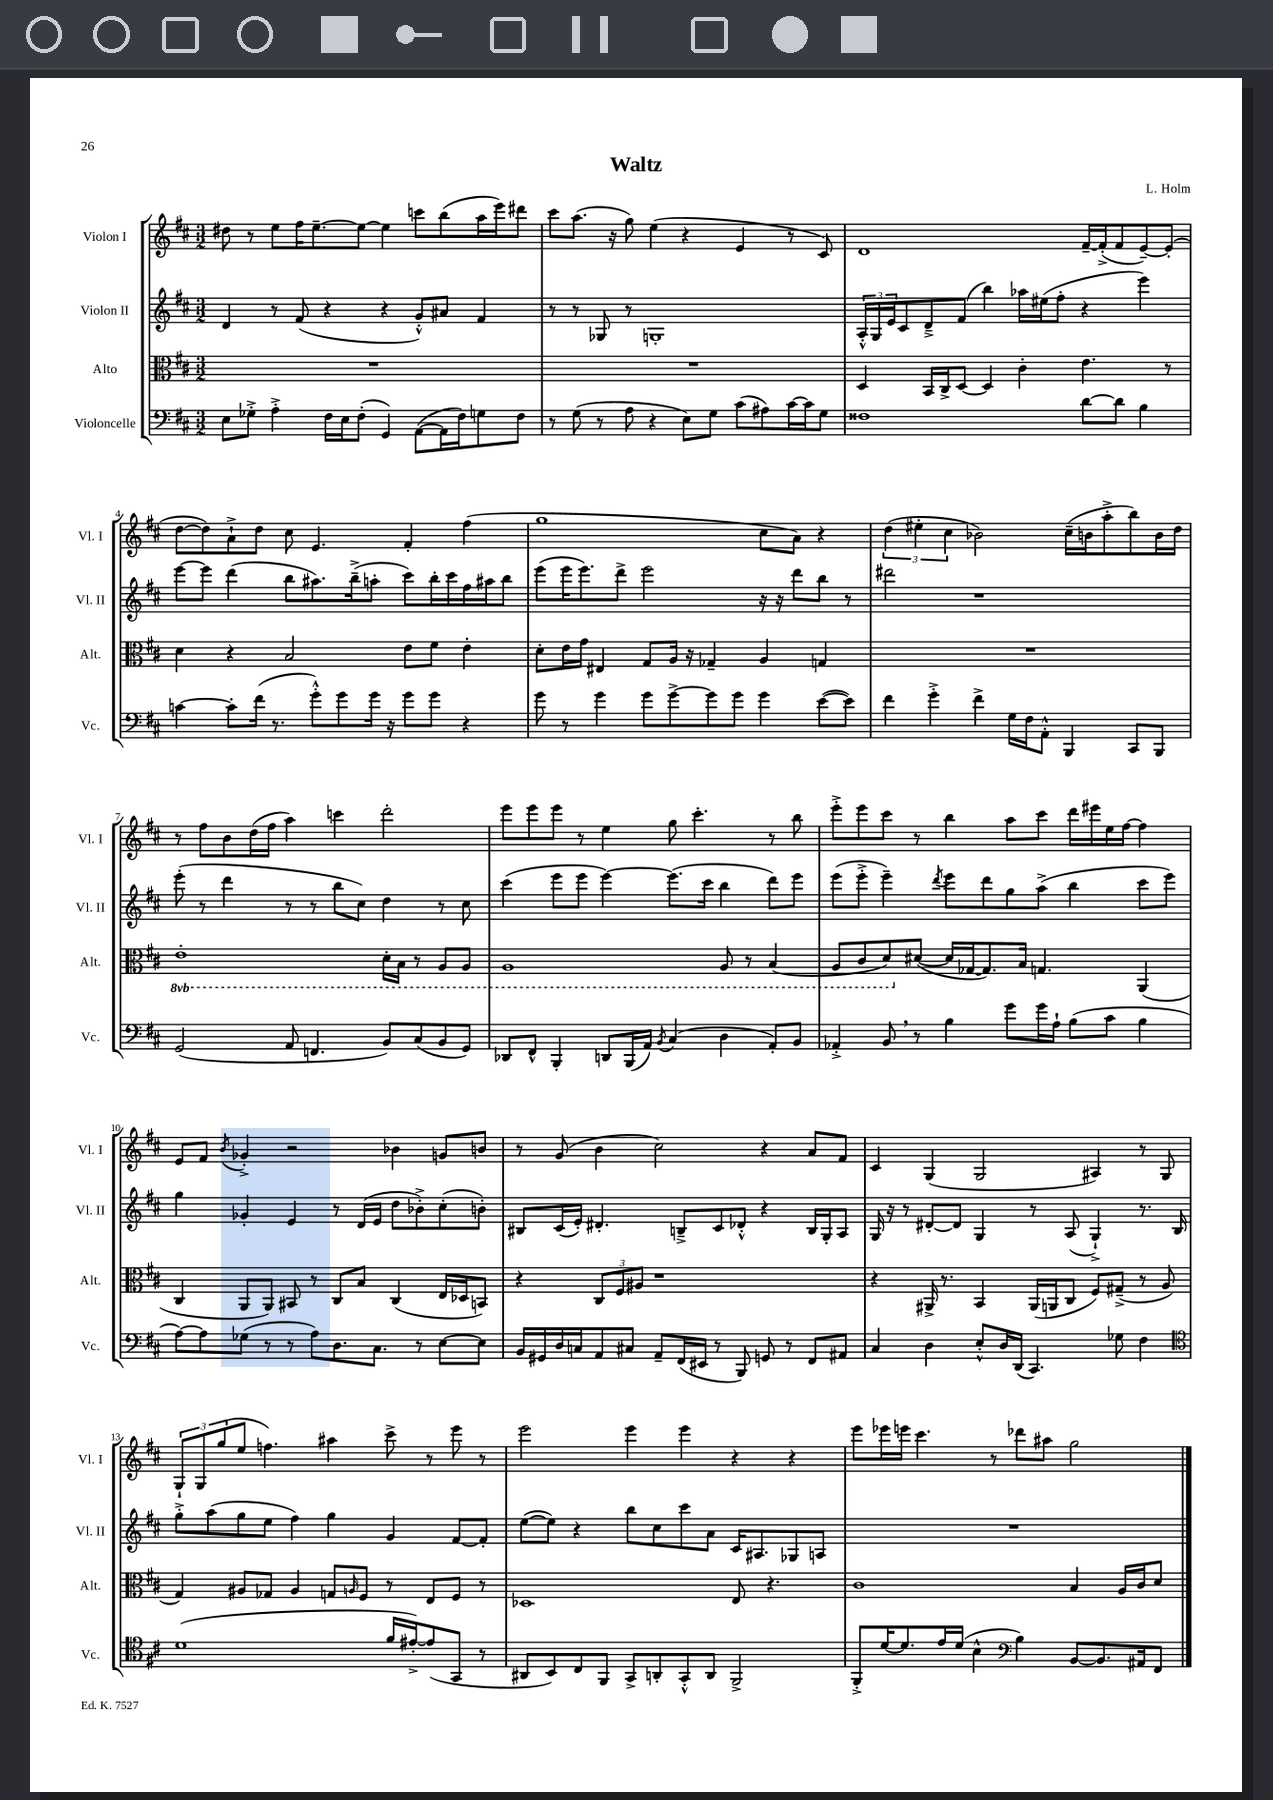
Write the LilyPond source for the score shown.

\header { title = "Waltz" composer = "L. Holm" }
<<
\new StaffGroup <<
\new Staff = "s0" \with { instrumentName = "Violon I" shortInstrumentName = "Vl. I" } {
    \clef treble \key d \major \numericTimeSignature \time 3/2
    dis''8 r8 e''8 fis''16 e''8.~-- e''8~ e''4 c'''8 b''8( a''16 e'''16) dis'''8 |
    cis'''8 a''8.( r16 g''8) e''4( r4 e'4 r8 cis'8) |
    d'1 fis'16~-- fis'16-.->( fis'8 e'8~--) e'8-.( |
    d''8~ d''8) a'8-!-> d''8 cis''8 e'4. fis'4-. fis''4( |
    g''1 cis''8 a'8) r4 |
    \tuplet 3/2 { d''4( eis''4-. cis''4 } bes'2) cis''16--( b'16 a''8-.-> b''8) b'16 d''16 |
    r8 fis''8 b'8 d''16( fis''16 a''4) c'''4 d'''2-. |
    e'''8 e'''8 e'''8 r8 e''4 g''8 cis'''4.-. r8 b''8 |
    e'''8-.-> e'''8 cis'''8 r8 b''4 a''8 cis'''8 d'''16 eis'''16 e''16 fis''16~ fis''4 |
    e'8 fis'8 \acciaccatura { b'8 } ges'4-.-> r2 bes'4 g'8 b'8 |
    r8 g'8( b'4 cis''2) r4 a'8 fis'8 |
    cis'4 g4( g2 ais4) r8 g8 |
    \tuplet 3/2 { g8-! g8 g''8( } e''8 f''4.) ais''4 cis'''8-> r8 e'''8 r8 |
    e'''2 e'''4 e'''4 r4 r4 |
    e'''8 ees'''16 e'''16 cis'''4. r8 des'''8 ais''8 g''2 \bar "|." |
}
\new Staff = "s1" \with { instrumentName = "Violon II" shortInstrumentName = "Vl. II" } {
    \clef treble \key d \major \numericTimeSignature \time 3/2
    d'4 r8 fis'8( r4 r4 g'8-.-^) ais'8 fis'4 |
    r8 r8 ges8 r8 g1-. |
    \tuplet 3/2 { a16-.-^ g16 e'16 } cis'8 d'8---> fis'8( b''4) aes''16 eis''16( fis''8-. r4 e'''4) |
    e'''8~ e'''8 d'''4( b''8 ais''8.) b''16--->( a''8-. cis'''8) b''16-. cis'''16 fis''16 ais''16 b''8 |
    e'''8( e'''16 e'''8.) d'''8-> e'''2 r16 r16 d'''8 b''8 r8 |
    dis'''2 r1 |
    e'''8-.( r8 d'''4 r8 r8 b''8 cis''8) d''4 r8 cis''8 |
    cis'''4( e'''8 e'''8 e'''4~) e'''8.( cis'''16 b''4 d'''8) e'''8 |
    e'''8( e'''8-.-> e'''4--) \acciaccatura { d'''8 } e'''8 d'''8 g''8 a''8->( b''4 cis'''8 e'''8) |
    g''4 ges'4-. e'4 r8 d'16( e'16 d''8 bes'8-.->) cis''8-.( b'8-.) |
    bis8 cis'16( e'16-.) dis'4.-. b8---> cis'8 des'8-.-^ r4 b16 g16-. a8 |
    g16 r16 r8 dis'8~-. dis'8 g4 r8 a8( g4-!->) r8. b16 |
    g''8-.-> a''8( g''8 e''8 fis''4) g''4 g'4 fis'8~ fis'8-. |
    e''8~( e''8) r4 b''8 cis''8 cis'''8 a'8 cis'16 ais8. ges8 a8 |
    R1. \bar "|." |
}
\new Staff = "s2" \with { instrumentName = "Alto" shortInstrumentName = "Alt." } {
    \clef alto \key d \major \numericTimeSignature \time 3/2 \set Staff.ottavationMarkups = #ottavation-simple-ordinals
    R1. |
    R1. |
    d4 b,16 cis16-> d8~ d4 cis'4-. e'4. r8 |
    d'4 r4 b2 e'8 fis'8 e'4-. |
    d'8-. e'16 g'16 eis4 g8 a16 r16 ges4-- a4 g4 |
    R1. |
    \ottava #-1 e1-. d16-. b,16 r8 a,8 a,8 |
    a,1 a,8 r8 b,4( |
    a,8 cis8 d8) \ottava #0 dis'8~( dis'16 ges16~ ges8.) b16 g4. a,4( |
    cis4 a,8 a,8) bis,8 r8 cis8 b8 cis4( e16 des16 b,8) |
    r4 \tuplet 3/2 { cis8 fis8 ais8 } r1 |
    r4 ais,16-> r8. b,4 ais,16( a,16 cis8 fis8) gis8--->( r8 a8 |
    g4) ais8 ges8 ais4 g8 \grace { a16 } fis8 r8 e8 fis8 r8 |
    des1 e8 r4. |
    cis'1 b4 a16 cis'16 d'8 \bar "|." |
}
\new Staff = "s3" \with { instrumentName = "Violoncelle" shortInstrumentName = "Vc." } {
    \clef bass \key d \major \numericTimeSignature \time 3/2
    e8 ges8-.-> a4-.-> fis16 e16 fis8-.( g,4) a,8~( a,16 fis16) g8 fis8 |
    r8 g8( r8 a8 r4 e8) g8 cis'8( ais8) cis'16~ cis'16 g8 |
    fisis1 d'8~ d'8 b4 |
    c'4~ c'8-. fis'16( r8. g'8-.-^) g'8 g'16 r16 g'8 g'8 r4 |
    g'8 r8 g'4 g'8 g'8~-> g'8 g'8 g'4 e'8~( e'8) |
    fis'4 g'4-.-> fis'4-> g16 fis16 a,8-.-^ b,,4 cis,8 b,,8 |
    g,2( a,8 f,4. b,8) cis8( b,8 g,8) |
    des,8 fis,8-^ b,,4-. d,8 b,,16( a,16) \acciaccatura { b,8 } cis4( d4 a,8-.) b,8 |
    aes,4-.-> b,8 \breathe r8 b4 g'8 g'16 a16-! b8( cis'8 b4 |
    a8~) a8 ges8( r8 r8 a8) d8. cis8. r8 e8~ e8 |
    b,16 gis,16 d16 c16 a,8 cis8 a,8-- fis,16( eis,16 r8 b,,8) g,8 r8 fis,8 ais,8 |
    cis4 d4 e8-.-^ d16 d,16( cis,4.) ges8 fis4 |
    \clef tenor d'1( fis'16 eis'16~-.->) eis'8( g,8 r8 |
    ais,8 b,8) cis8 fis,8 g,8-> a,8-. g,8-.-^ a,8 fis,2-> |
    fis,8-.-> d'16~ d'8. e'16 d'16( b4-^ \clef bass b4) b,8~ b,8. ais,16 fis,8 \bar "|." |
}
>>
>>
